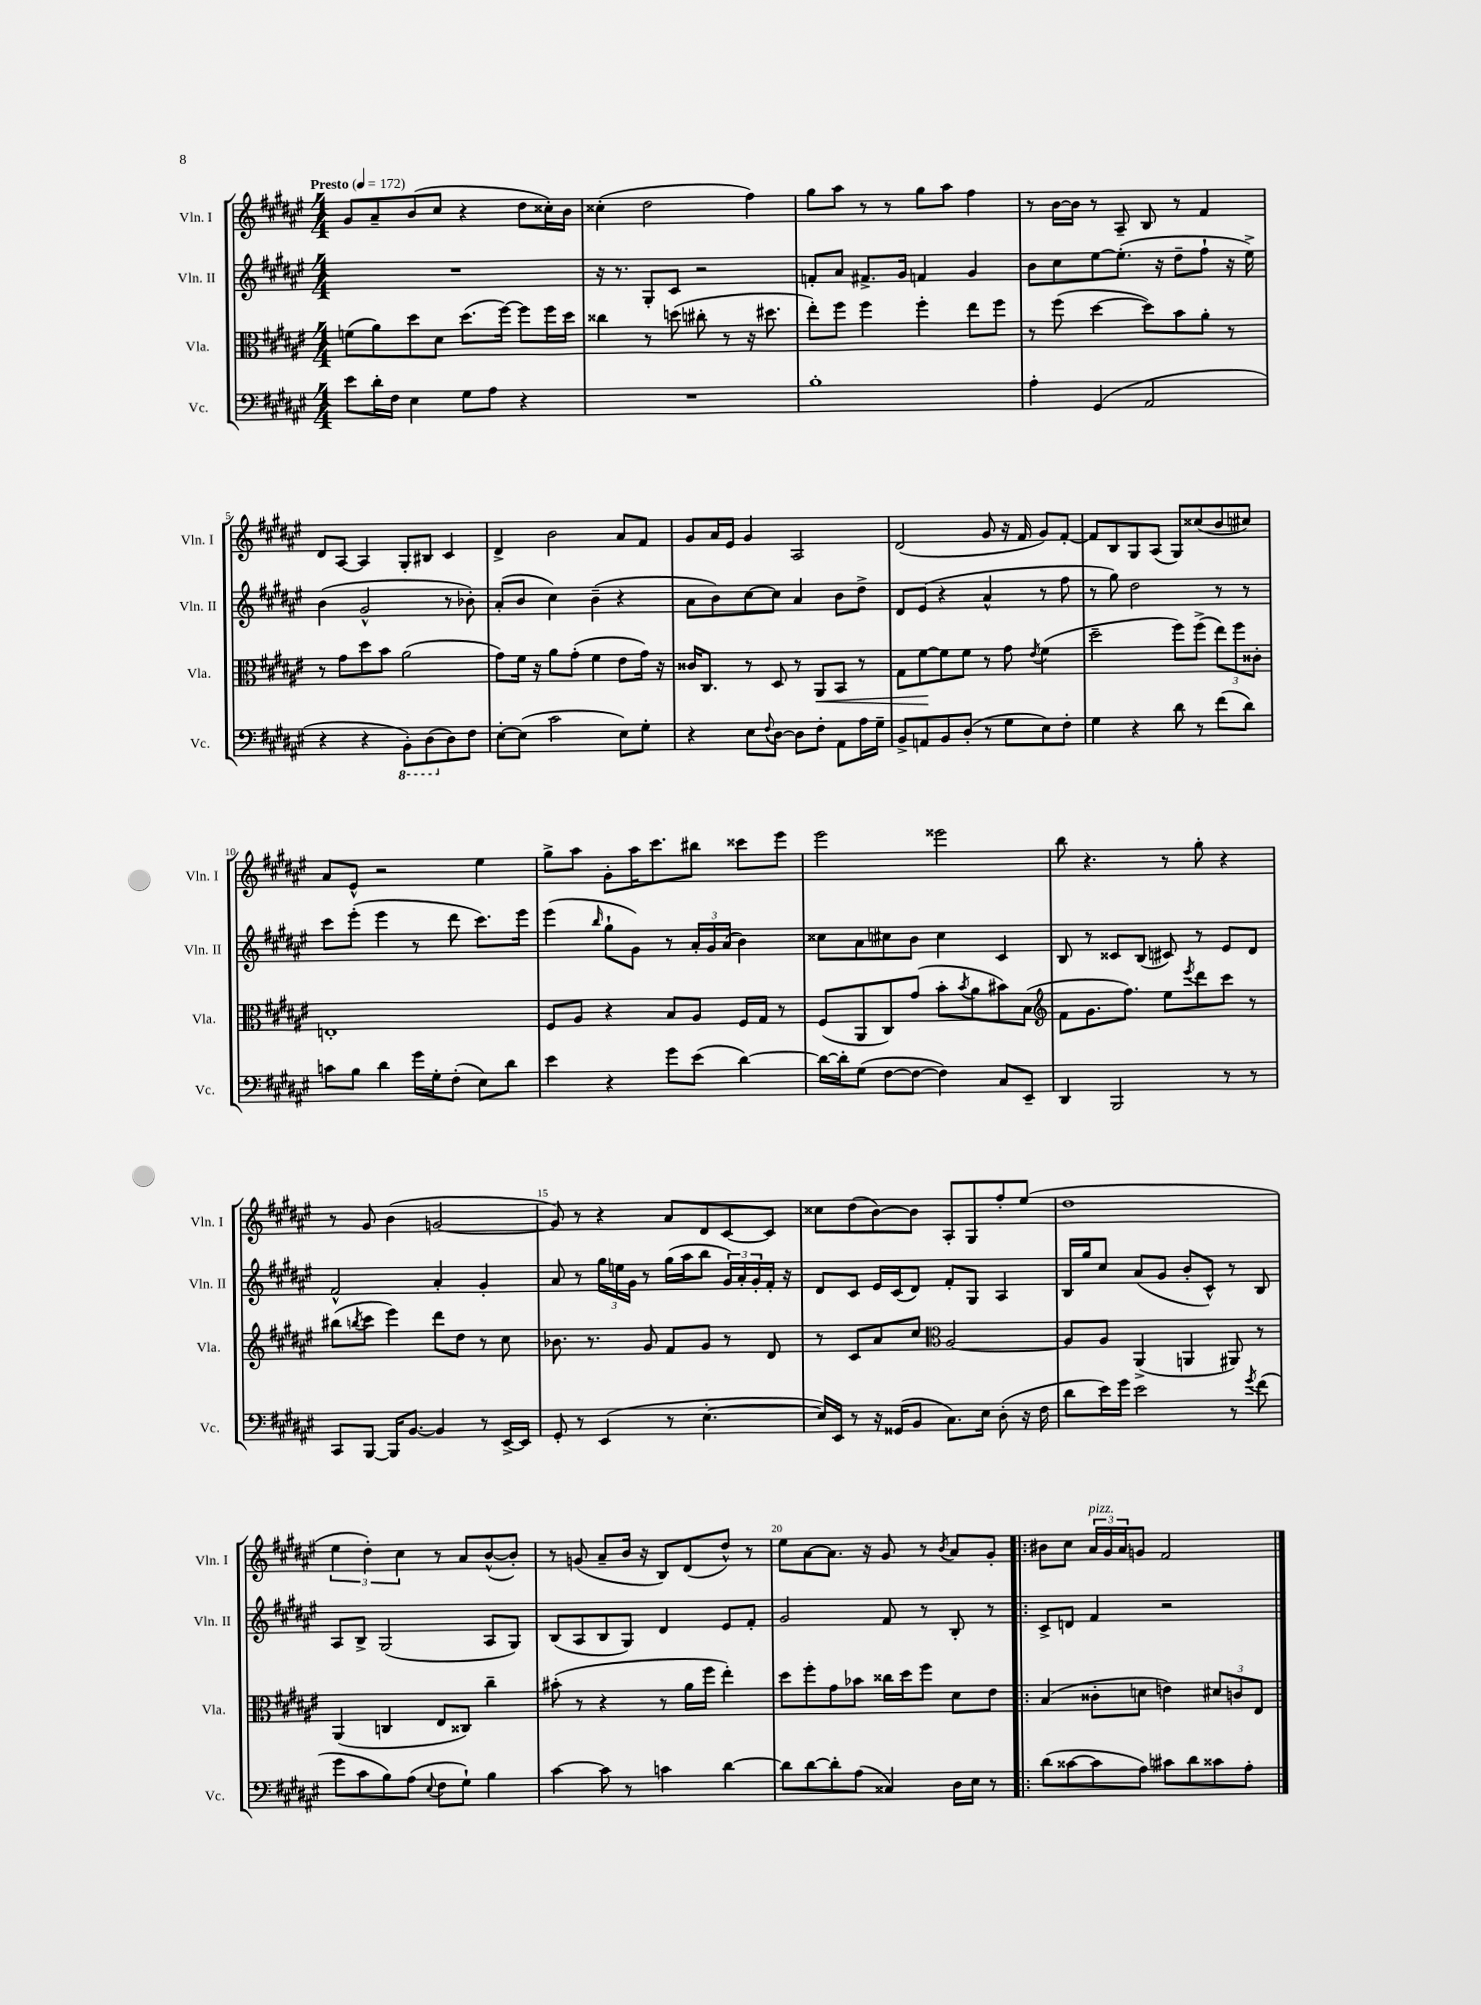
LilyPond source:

<<
\new StaffGroup <<
\new Staff = "s0" \with { instrumentName = "Vln. I" shortInstrumentName = "Vln. I" } {
    \clef treble \key fis \major \numericTimeSignature \time 4/4 \tempo "Presto" 4 = 172
    gis'8 ais'8-- b'8( cis''8 r4 dis''8 cisis''16-.) b'16 |
    cisis''4-.( dis''2 fis''4) |
    gis''8 ais''8 r8 r8 gis''8 ais''8 fis''4 |
    r8 b'16~ b'16 r8 ais8-- b8 r8 fis'4 |
    dis'8 ais8~ ais4 gis8-. bis8 cis'4 |
    dis'4-> b'2 ais'8 fis'8 |
    gis'8 ais'16 eis'16 gis'4 ais2 |
    dis'2( gis'8 r16 fis'16 gis'8) fis'8~-. |
    fis'8 b8 gis8 ais8( gis8) cisis''8( b'8 cis''8) |
    ais'8 eis'8-^ r2 eis''4 |
    gis''8-> ais''8 gis'8-. ais''16 cis'''8. bis''8 cisis'''8 eis'''8 |
    eis'''2 eisis'''2 |
    b''8 r4. r8 gis''8-. r4 |
    r8 gis'8 b'4( g'2~ |
    g'8) r8 r4 ais'8 dis'8 cis'8~ cis'8 |
    cisis''8 dis''8( b'8~) b'8 ais8-. gis8 fis''8-. eis''8( |
    dis''1 |
    \tuplet 3/2 { eis''4 dis''4-.) cis''4 } r8 ais'8 b'8~-^( b'8-.) |
    r8 g'8( ais'8-- b'16 r16 b8) dis'8( dis''8-^) r8 |
    eis''8 ais'8~ ais'8. r16 gis'8 r8 \acciaccatura { b'8 } ais'8 gis'8-. |
    \bar ".|:" bis'8 cis''8 \tuplet 3/2 { ais'16^\markup { \italic "pizz." } gis'16 ais'16 } g'8 fis'2 \bar "|." |
}
\new Staff = "s1" \with { instrumentName = "Vln. II" shortInstrumentName = "Vln. II" } {
    \clef treble \key fis \major \numericTimeSignature \time 4/4
    R1 |
    r16 r8. gis8-. cis'8 r2 |
    f'8-. ais'8 fis'8.-> gis'16 f'4 gis'4 |
    b'8 cis''8 eis''8~ eis''8.-.( r16 dis''8-- fis''8-! r16 eis''16->) |
    b'4( gis'2-^ r8 bes'8-.) |
    ais'8-.( b'8 cis''4) b'4--( r4 |
    ais'8 b'8) cis''8~ cis''8 ais'4 b'8 dis''8-> |
    dis'8 eis'8( r4 ais'4-^ r8 fis''8 |
    r8 gis''8) dis''2 r8 r8 |
    cis'''8 eis'''8-.( eis'''4 r8 dis'''8 cis'''8.) eis'''16 |
    eis'''4( \grace { b''16 } gis''8-! gis'8) r8 \tuplet 3/2 { ais'16-. gis'16 ais'16( } b'4) |
    cisis''8 ais'8 cis''8 b'8 cis''4 cis'4 |
    b8 r8 cisis'8 b8( cis'8) r8 eis'8 dis'8 |
    fis'2-^ ais'4-. gis'4-. |
    ais'8 r8 \tuplet 3/2 { gis''16 e''16 gis'16 } r8 gis''16( ais''16 b''8 \tuplet 3/2 { gis'16) ais'16-. gis'16-. } fis'16-. r16 |
    dis'8 cis'8 eis'16 cis'16( dis'8) fis'8-. gis8 ais4 |
    b16 gis''16 cis''8 ais'8( gis'8 b'8-. cis'8-^) r8 b8 |
    ais8 b8-> gis2( ais8 gis8) |
    b8( ais8 b8 gis8) dis'4 eis'8 fis'8-. |
    gis'2 fis'8 r8 b8-. r8 |
    \bar ".|:" cis'8-> d'8 fis'4 r2 \bar "|." |
}
\new Staff = "s2" \with { instrumentName = "Vla." shortInstrumentName = "Vla." } {
    \clef alto \key fis \major \numericTimeSignature \time 4/4
    f'8( ais'8) dis''8 dis'8 dis''8.( fis''16~) fis''8 fis''16 dis''16 |
    cisis''4 r8 d''8( cis''8-. r8 r16 dis''8. |
    eis''8-.) fis''8 fis''4 fis''4-. eis''8 fis''8 |
    r8 fis''8( dis''4~ dis''8) b'8 ais'8-. r8 |
    r8 gis'8 dis''8 b'8 ais'2( |
    gis'8) fis'16 r16 ais'8 gis'8-.( fis'4 eis'8 gis'16) r16 |
    cisis'16 cis8. r8 dis8 r8 ais,8\< b,8 r8 |
    gis8 fis'8~\! fis'8 fis'8 r8 gis'8 \acciaccatura { eis'8 } fis'4( |
    dis''2-- fis''8) fis''8->( \tuplet 3/2 { eis''8) fis''8 cisis'8-. } |
    e1-. |
    fis8 ais8 r4 b8 ais8 fis16 gis16 r8 |
    fis8( ais,8 cis8) gis'8( b'8-. \acciaccatura { b'8 } ais'8 bis'8) b8( |
    \clef treble fis'8 gis'8. fis''8.) eis''8 \acciaccatura { eis'''8 } dis'''8 cis'''8 r8 |
    bis''8( \acciaccatura { b''8 } cis'''8 eis'''4) dis'''8 dis''8 r8 cis''8 |
    bes'8. r8. gis'8 fis'8 gis'8 r8 dis'8 |
    r8 cis'8 ais'8 cis''8 \clef alto ais2~ |
    ais8 ais8 ais,4->( a,4 ais,8) r8 |
    ais,4( c4 eis8 cisis8) cis''4-- |
    bis'8-.( r8 r4 r8 ais'16 fis''16 eis''4-.) |
    dis''8 fis''8-. gis'8 bes'8 cisis''16 dis''16 fis''8 dis'8 eis'8 |
    \bar ".|:" b4( cisis'8-. d'8 e'4) \tuplet 3/2 { dis'8 c'8 eis8 } \bar "|." |
}
\new Staff = "s3" \with { instrumentName = "Vc." shortInstrumentName = "Vc." } {
    \clef bass \key fis \major \numericTimeSignature \time 4/4
    eis'8 dis'16-. fis16 eis4 gis8 ais8 r4 |
    R1 |
    b1-. |
    ais4-. gis,4( ais,2 |
    r4 r4 \ottava #-1 b,,8-.) dis,8( \ottava #0 dis8) fis8 |
    eis8~-. eis8( cis'2 eis8) gis8-. |
    r4 eis8 \appoggiatura { fis8 } dis8~ dis8 fis8-. ais,8 ais16 gis16-- |
    b,8-> a,8 b,8 dis8-.( r8 gis8 eis8) fis8-. |
    gis4 r4 dis'8 r8 fis'8( dis'8) |
    c'8 b8 dis'4 gis'16 gis16-. fis8-.( eis8) dis'8 |
    eis'4 r4 gis'8 eis'8( dis'4~) |
    dis'16~ dis'16-. gis8( fis8~ fis8~ fis4) cis8 eis,8-- |
    dis,4 b,,2 r8 r8 |
    cis,8 b,,8~ b,,16 b,8.~ b,4 r8 eis,16~-> eis,16 |
    gis,8-. r8 eis,4( r8 eis4.~-. |
    eis16) eis,16 r8 r16 gisis,16( b,8 cis8.) eis16 dis8-.( r16 fis16 |
    dis'8 eis'16) gis'16 eis'2 r8 \acciaccatura { gis'8 } fis'8( |
    gis'8 cis'8 b8) ais8( \appoggiatura { eis8 } fis8 gis8-!) b4 |
    cis'4~ cis'8 r8 c'4 dis'4~ |
    dis'8 dis'8~ dis'8-. ais8( cisis4) dis16 eis16 r8 |
    \bar ".|:" dis'8( cisis'8~ cisis'8 ais8) cis'8 dis'8 cisis'8 ais8-. \bar "|." |
}
>>
>>
\layout { \context { \Score \override BarNumber.break-visibility = ##(#f #t #t) barNumberVisibility = #(every-nth-bar-number-visible 5) } }
